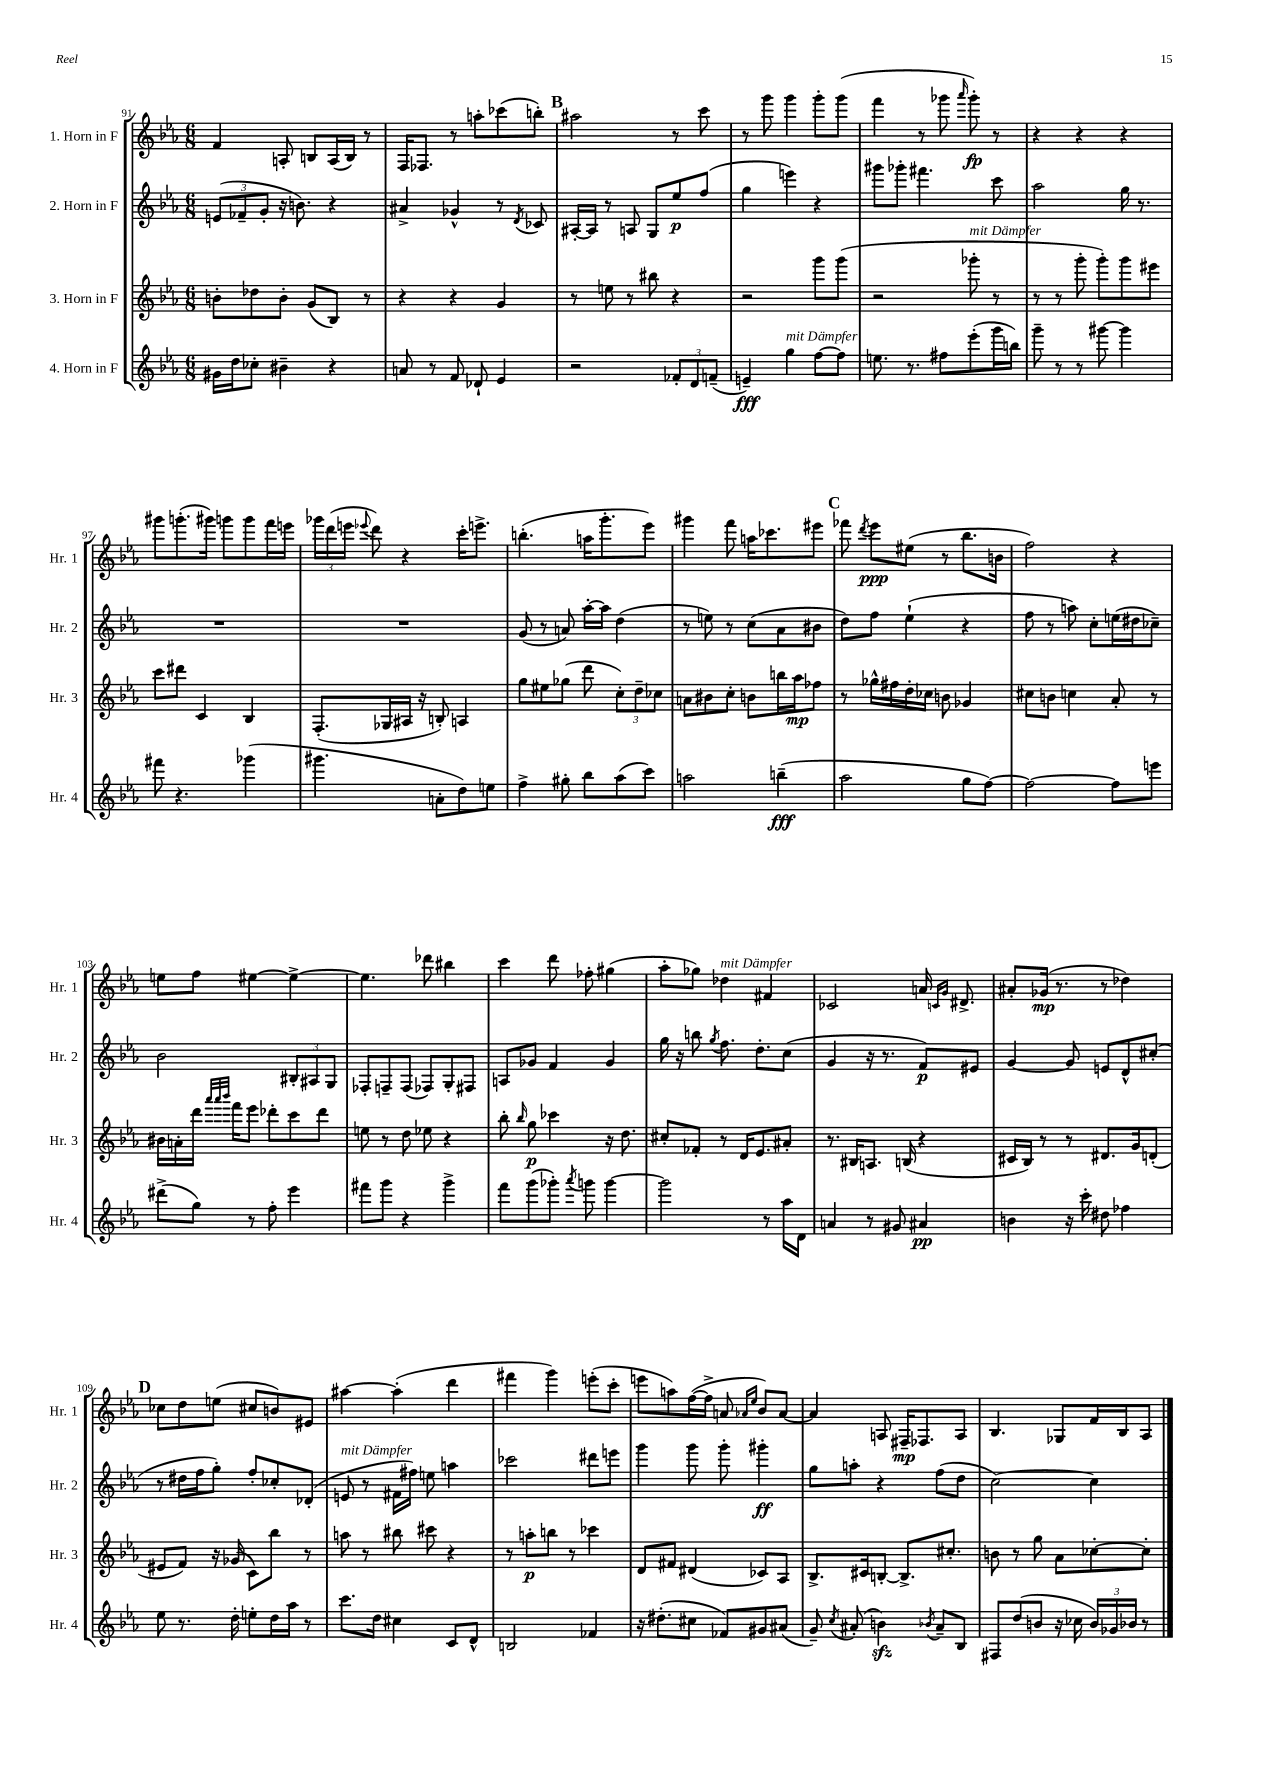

**kern	**dynam	**kern	**dynam	**kern	**dynam	**kern	**dynam
*part4	*part4	*part3	*part3	*part2	*part2	*part1	*part1
*staff4	*staff4	*staff3	*staff3	*staff2	*staff2	*staff1	*staff1
*I"4. Horn in F	*	*I"3. Horn in F	*	*I"2. Horn in F	*	*I"1. Horn in F	*
*I'Hr. 4	*	*I'Hr. 3	*	*I'Hr. 2	*	*I'Hr. 1	*
*clefG2	*	*clefG2	*	*clefG2	*	*clefG2	*
*k[b-e-a-]	*	*k[b-e-a-]	*	*k[b-e-a-]	*	*k[b-e-a-]	*
*M6/8	*	*M6/8	*	*M6/8	*	*M6/8	*
=91	=91	=91	=91	=91	=91	=91	=91
16g#X\LL	.	8bn'\L	.	(12en/L	.	4f/	.
16dd\J	.	.	.	.	.	.	.
.	.	.	.	12f-X~/	.	.	.
8cc-X'\J	.	8dd-X\	.	.	.	.	.
.	.	.	.	12g'/J	.	.	.
4b#X~\	.	8b'\J	.	16r	.	8An'/	.
.	.	.	.	8.bn\)	.	.	.
.	.	(8g/L	.	.	.	8Bn/L	.
4r	.	8B-/J)	.	4r	.	(16A/L	.
.	.	.	.	.	.	16B/JJ)	.
.	.	8r	.	.	.	8r	.
=92	=92	=92	=92	=92	=92	=92	=92
8an/	.	4r	.	4a#X^/	.	16F/KL	.
.	.	.	.	.	.	8.F-X/J	.
8r	.	.	.	.	.	.	.
8f/	.	4r	.	4g-X^^/	.	8r	.
8d-X`/	.	.	.	.	.	8aan'\L	.
4e-/	.	4g/	.	8r	.	(8ccc-X\	.
.	.	.	.	8qd/	.	.	.
.	.	.	.	8c-X/	.	8bbn'\J)	.
!!LO:REH:place=s1:t=B
=93	=93	=93	=93	=93	=93	=93	=93
2r	.	8r	.	[16A#X'/LL	.	2aa#X\	.
.	.	.	.	16A#/JJ]	.	.	.
.	.	8een\	.	8r	.	.	.
.	.	8r	.	8An/	.	.	.
.	.	8bb#X\	.	8G/L	.	.	.
12f-X'/L	.	4r	.	8ee-/	p	8r	.
12d/	.	.	.	.	.	.	.
.	.	.	.	(8ff/J	.	8ccc\	.
(12fn~/J	.	.	.	.	.	.	.
=94	=94	=94	=94	=94	=94	=94	=94
4en~/)	fff	2r	.	4gg\	.	8r	.
.	.	.	.	.	.	8ggg\	.
!LO:TX:a:i:t=mit Dämpfer	!	!	!	!	!	!	!
4gg\	.	.	.	4eeen\)	.	4ggg\	.
[8ff\L	.	8ggg\L	.	4r	.	8ggg'\L	.
8ff\J]	.	(8ggg\J	.	.	.	(8ggg\J	.
=95	=95	=95	=95	=95	=95	=95	=95
8.een\	.	2r	.	8ggg#X\L	.	4fff\	.
.	.	.	.	8ggg-X'\J	.	.	.
8.r	.	.	.	.	.	.	.
.	.	.	.	4.fff#X\	.	8r	.
8ff#X\L	.	.	.	.	.	8ggg-X\	.
.	.	.	.	.	.	16qqaaa-/	.
!	!	!LO:TX:a:i:t=mit Dämpfer	!	!	!	!	!
(8eee-'\	.	8ggg-X'\	.	.	.	8ggg-'\)	fp
16ggg\L	.	8r	.	8ccc\	.	8r	.
16bbn\JJ)	.	.	.	.	.	.	.
=96	=96	=96	=96	=96	=96	=96	=96
8ggg~\	.	8r	.	2aa-\	.	4r	.
8r	.	8r	.	.	.	.	.
8r	.	8ggg'\	.	.	.	4r	.
[8ggg#X\	.	8ggg'\L)	.	.	.	.	.
4ggg#\]	.	8ggg\	.	16gg\	.	4r	.
.	.	.	.	8.r	.	.	.
.	.	8eee#X\J	.	.	.	.	.
!!LO:LB:g=z
=97	=97	=97	=97	=97	=97	=97	=97
8fff#X\	.	8ccc\L	.	2.r	.	8ggg#X\L	.
4.r	.	8ddd#X\J	.	.	.	(8.gggn'\	.
.	.	4c/	.	.	.	.	.
.	.	.	.	.	.	16ggg#X\Jk)	.
.	.	.	.	.	.	8gggn\L	.
(4ggg-X\	.	4B-/	.	.	.	8ggg\	.
.	.	.	.	.	.	16fff\L	.
.	.	.	.	.	.	16eeen\JJ	.
=98	=98	=98	=98	=98	=98	=98	=98
4.ggg#X\	.	(8.F'/L	.	2.r	.	24ggg-X\LL	.
.	.	.	.	.	.	(24ddd\	.
.	.	.	.	.	.	24eeen\JJ	.
.	.	.	.	.	.	8qqeee-X/	.
.	.	.	.	.	.	8ddd\)	.
.	.	16G-X/L	.	.	.	.	.
.	.	16A#X/JJ	.	.	.	4r	.
.	.	16r	.	.	.	.	.
8an'\L	.	8Bn'/)	.	.	.	.	.
8dd\)	.	4An/	.	.	.	16ccc'\KL	.
.	.	.	.	.	.	8.eeen^\J	.
8een\J	.	.	.	.	.	.	.
=99	=99	=99	=99	=99	=99	=99	=99
4ff^\	.	8gg\L	.	(8g/	.	(4.bbn'\	.
.	.	8ee#X\	.	8r	.	.	.
8gg#X'\	.	(8gg-X\J	.	8an/)	.	.	.
8bb-\L	.	8ddd\	.	[16aa-'\LL	.	16aan\KL	.
.	.	.	.	16aa-\JJ]	.	8.ggg'\	.
(8aa-\	.	12cc'\L)	.	(4dd\	.	.	.
.	.	12dd~\	.	.	.	.	.
8ccc\J)	.	.	.	.	.	8eee-\J)	.
.	.	12cc-X\J	.	.	.	.	.
=100	=100	=100	=100	=100	=100	=100	=100
2aan\	.	8an\L	.	8r	.	4ggg#X\	.
.	.	8b#X\	.	8een\)	.	.	.
.	.	8cc'\J	.	8r	.	8fff\	.
.	.	8bn\L	.	(8cc\L	.	16aan\KL	.
.	.	.	.	.	.	8.ccc-X\	.
(4bbn~\	fff	16bbn\L	.	8a-\	.	.	.
.	.	16aa-\J	mp	.	.	.	.
.	.	8ff-X\J	.	8b#X\J	.	8eee#X\J	.
!!LO:REH:place=s1:t=C
=101	=101	=101	=101	=101	=101	=101	=101
2aa-\	.	8r	.	8dd\L)	.	8fff-X\	.
.	.	.	.	.	.	8qddd/	.
.	.	16gg-X^^\LL	.	8ff\J	.	8eee-\L	ppp
.	.	16ff#X\	.	.	.	.	.
.	.	16dd'\	.	(4ee-`\	.	(8ee#X\J	.
.	.	16cc-X\JJ	.	.	.	.	.
.	.	8bn\	.	.	.	8r	.
8gg\L	.	4g-X/	.	4r	.	8.bb-\L	.
[8ff\J)	.	.	.	.	.	.	.
.	.	.	.	.	.	16bn\Jk	.
=102	=102	=102	=102	=102	=102	=102	=102
2ff\_	.	8cc#X\L	.	8ff\	.	2ff\)	.
.	.	8bn\J	.	8r	.	.	.
.	.	4ccn\	.	8aan\)	.	.	.
.	.	.	.	8cc'\L	.	.	.
8ff\L]	.	8a-'/	.	(16een\L	.	4r	.
.	.	.	.	16dd#X\J	.	.	.
8eeen\J	.	8r	.	8cc-X~\J)	.	.	.
!!LO:LB:g=z
=103	=103	=103	=103	=103	=103	=103	=103
(8ddd#X^\L	.	16b#X\LL	.	2b-\	.	8een\L	.
.	.	16an'\	.	.	.	.	.
8gg\J)	.	16ddd\JJ	.	.	.	8ff\J	.
.	.	32qqaaa-/LLL	.	.	.	.	.
.	.	32qqaaa-/	.	.	.	.	.
.	.	32qqbbb-/JJJ	.	.	.	.	.
.	.	16fff\KL	.	.	.	.	.
8r	.	8eee-\J	.	.	.	[4ee#X\	.
8ff'\	.	8ddd-X'\L	.	.	.	.	.
4eee-\	.	8ccc\	.	12B#X'/L	.	4ee#^\_	.
.	.	.	.	12A#X/	.	.	.
.	.	8ddd-\J	.	.	.	.	.
.	.	.	.	12G/J	.	.	.
=104	=104	=104	=104	=104	=104	=104	=104
8fff#X\L	.	8een\	.	8F-X'/L	.	4.ee#\]	.
8ggg\J	.	8r	.	8Fn~/	.	.	.
4r	.	8dd\	.	(8F/J	.	.	.
.	.	8ee-X\	.	8F-X/L)	.	8ddd-X\	.
4ggg^\	.	4r	.	8G'/	.	4bb#X\	.
.	.	.	.	8F#X/J	.	.	.
=105	=105	=105	=105	=105	=105	=105	=105
8fff\L	.	8bb-'\	.	8An/L	.	4ccc\	.
.	.	16qqbb-/	.	.	.	.	.
(8ggg\	.	8gg\	p	8g-X/J	.	.	.
8ggg-X'\J)	.	4ccc-X\	.	4f/	.	8ddd\	.
8qaaa-/	.	.	.	.	.	.	.
8gggn\	.	.	.	.	.	8ff-X'\	.
[4ggg\	.	16r	.	4g-/	.	(4gg#X\	.
.	.	8.dd\	.	.	.	.	.
=106	=106	=106	=106	=106	=106	=106	=106
2ggg\]	.	8cc#X'/L	.	16gg\	.	8aa-'\L	.
.	.	.	.	16r	.	.	.
.	.	8f-X'/J	.	8bbn\	.	8gg-X\J)	.
.	.	.	.	8qgg/	.	.	.
!	!	!	!	!	!	!LO:TX:a:i:t=mit Dämpfer	!
.	.	8r	.	8.ff\	.	4dd-X\	.
.	.	16d/KL	.	.	.	.	.
.	.	8.e-/	.	8.dd'\L	.	.	.
8r	.	.	.	.	.	4f#X/	.
16aa-\LL	.	8a#X'/J	.	(8cc\J	.	.	.
16d\JJ	.	.	.	.	.	.	.
=107	=107	=107	=107	=107	=107	=107	=107
4an/	.	8.r	.	4g/	.	2c-X/	.
.	.	16B#X/KL	.	.	.	.	.
8r	.	8.An/J	.	16r	.	.	.
.	.	.	.	8.r	.	.	.
8g#X/	.	.	.	.	.	.	.
.	.	(16Bn/	.	.	.	.	.
4a#X/	pp	4r	.	8f/L)	p	16an/	.
.	.	.	.	.	.	16qqcn/LL	.
.	.	.	.	.	.	16qqg/JJ	.
.	.	.	.	.	.	8.d#X^/	.
.	.	.	.	8e#X/J	.	.	.
=108	=108	=108	=108	=108	=108	=108	=108
4bn\	.	16c#X/LL	.	[4g/	.	8a#X'/L	.
.	.	16B-/JJ)	.	.	.	.	.
.	.	8r	.	.	.	(16g-X/Jk	mp
.	.	.	.	.	.	8.r	.
16r	.	8r	.	8g/]	.	.	.
16ccc'\	.	.	.	.	.	.	.
8dd#X\	.	8.d#X/L	.	8en/L	.	8r	.
4ff-X\	.	.	.	8d^^/	.	4dd-X\)	.
.	.	16g/k	.	.	.	.	.
.	.	(8dn'/J	.	(8cc#X'/J	.	.	.
!!LO:LB:g=z
!!LO:REH:place=s1:t=D
=109	=109	=109	=109	=109	=109	=109	=109
8ee-\	.	8e#X/L	.	8r	.	8cc-X\L	.
8.r	.	8f/J)	.	16dd#X\LL	.	8dd\	.
.	.	.	.	16ff\J	.	.	.
.	.	16r	.	8gg'\J)	.	(8een\J	.
16dd'\	.	(16g-X/	.	.	.	.	.
8een'\L	.	8c\L)	.	8ff'/L	.	8cc#X/L	.
16dd\L	.	8bb-\J	.	8cc-X'/	.	8bn/)	.
16aa-\JJ	.	.	.	.	.	.	.
8r	.	8r	.	(8d-X'/J	.	8e#X/J	.
=110	=110	=110	=110	=110	=110	=110	=110
!	!	!	!	!LO:TX:a:i:t=mit Dämpfer	!	!	!
8.ccc\L	.	8aan\	.	8en/	.	[4aa#X\	.
.	.	8r	.	8r	.	.	.
16dd\Jk	.	.	.	.	.	.	.
4cc#X\	.	8bb#X\	.	16f#X\LL	.	(4aa#'\]	.
.	.	.	.	16ff#X\JJ)	.	.	.
.	.	8ccc#X\	.	8een\	.	.	.
8c/L	.	4r	.	4aan\	.	4ddd\	.
8d^^/J	.	.	.	.	.	.	.
=111	=111	=111	=111	=111	=111	=111	=111
2Bn/	.	8r	.	2ccc-X\	.	4fff#X\	.
.	.	8aan'\L	p	.	.	.	.
.	.	8bbn\J	.	.	.	4ggg\)	.
.	.	8r	.	.	.	.	.
4f-X/	.	4ccc-X\	.	8ddd#X\L	.	(8eeen'\L	.
.	.	.	.	8eeen\J	.	8ccc'\J	.
=112	=112	=112	=112	=112	=112	=112	=112
16r	.	8d/L	.	4ggg\	.	8eeen\L	.
(8.dd#X'\L	.	.	.	.	.	.	.
.	.	8f#X/J	.	.	.	8aan\)	.
8cc#X\J	.	(4d#X/	.	8ggg\	.	([16ff\L	.
.	.	.	.	.	.	16ff^\JJ]	.
8f-X/L)	.	.	.	8ggg'\	.	8an/	.
.	.	.	.	.	.	16qqa-X/LL	.
.	.	.	.	.	.	16qqee-/JJ	.
8g#X/	.	8c-X/L)	.	4ggg#X'\	ff	8b-/L)	.
(8a#X/J	.	8A-/J	.	.	.	[8a-/J	.
=113	=113	=113	=113	=113	=113	=113	=113
8g~/)	.	8.B-^/L	.	8gg\L	.	4a-/]	.
8qcc/	.	.	.	.	.	.	.
(8a#X'/	.	.	.	8aan'\J	.	.	.
.	.	16c#X/k	.	.	.	.	.
4bnzz\)	.	[8Bn'/J	.	4r	.	8An/	.
.	.	8.B^/L]	.	.	.	16F#X~/KL	mp
.	.	.	.	.	.	8.F-X/	.
8qb-X/	.	.	.	.	.	.	.
8a#~/L	.	.	.	(8ff\L	.	.	.
.	.	8.cc#X'/J	.	.	.	.	.
8B-/J	.	.	.	8dd\J	.	8A/J	.
=114	=114	=114	=114	=114	=114	=114	=114
8F#X/L	.	8bn\	.	[2cc\)	.	4.B-/	.
(8dd/	.	8r	.	.	.	.	.
8bn/J	.	8gg\	.	.	.	.	.
16r	.	8a-\L	.	.	.	8G-X/L	.
16cc-X\	.	.	.	.	.	.	.
24b/LL)	.	[8cc-X'\	.	4cc\]	.	16f/L	.
24g-X/	.	.	.	.	.	.	.
.	.	.	.	.	.	16B-/J	.
24b-X/JJ	.	.	.	.	.	.	.
8r	.	8cc-'\J]	.	.	.	8A-/J	.
==	==	==	==	==	==	==	==
*-	*-	*-	*-	*-	*-	*-	*-
